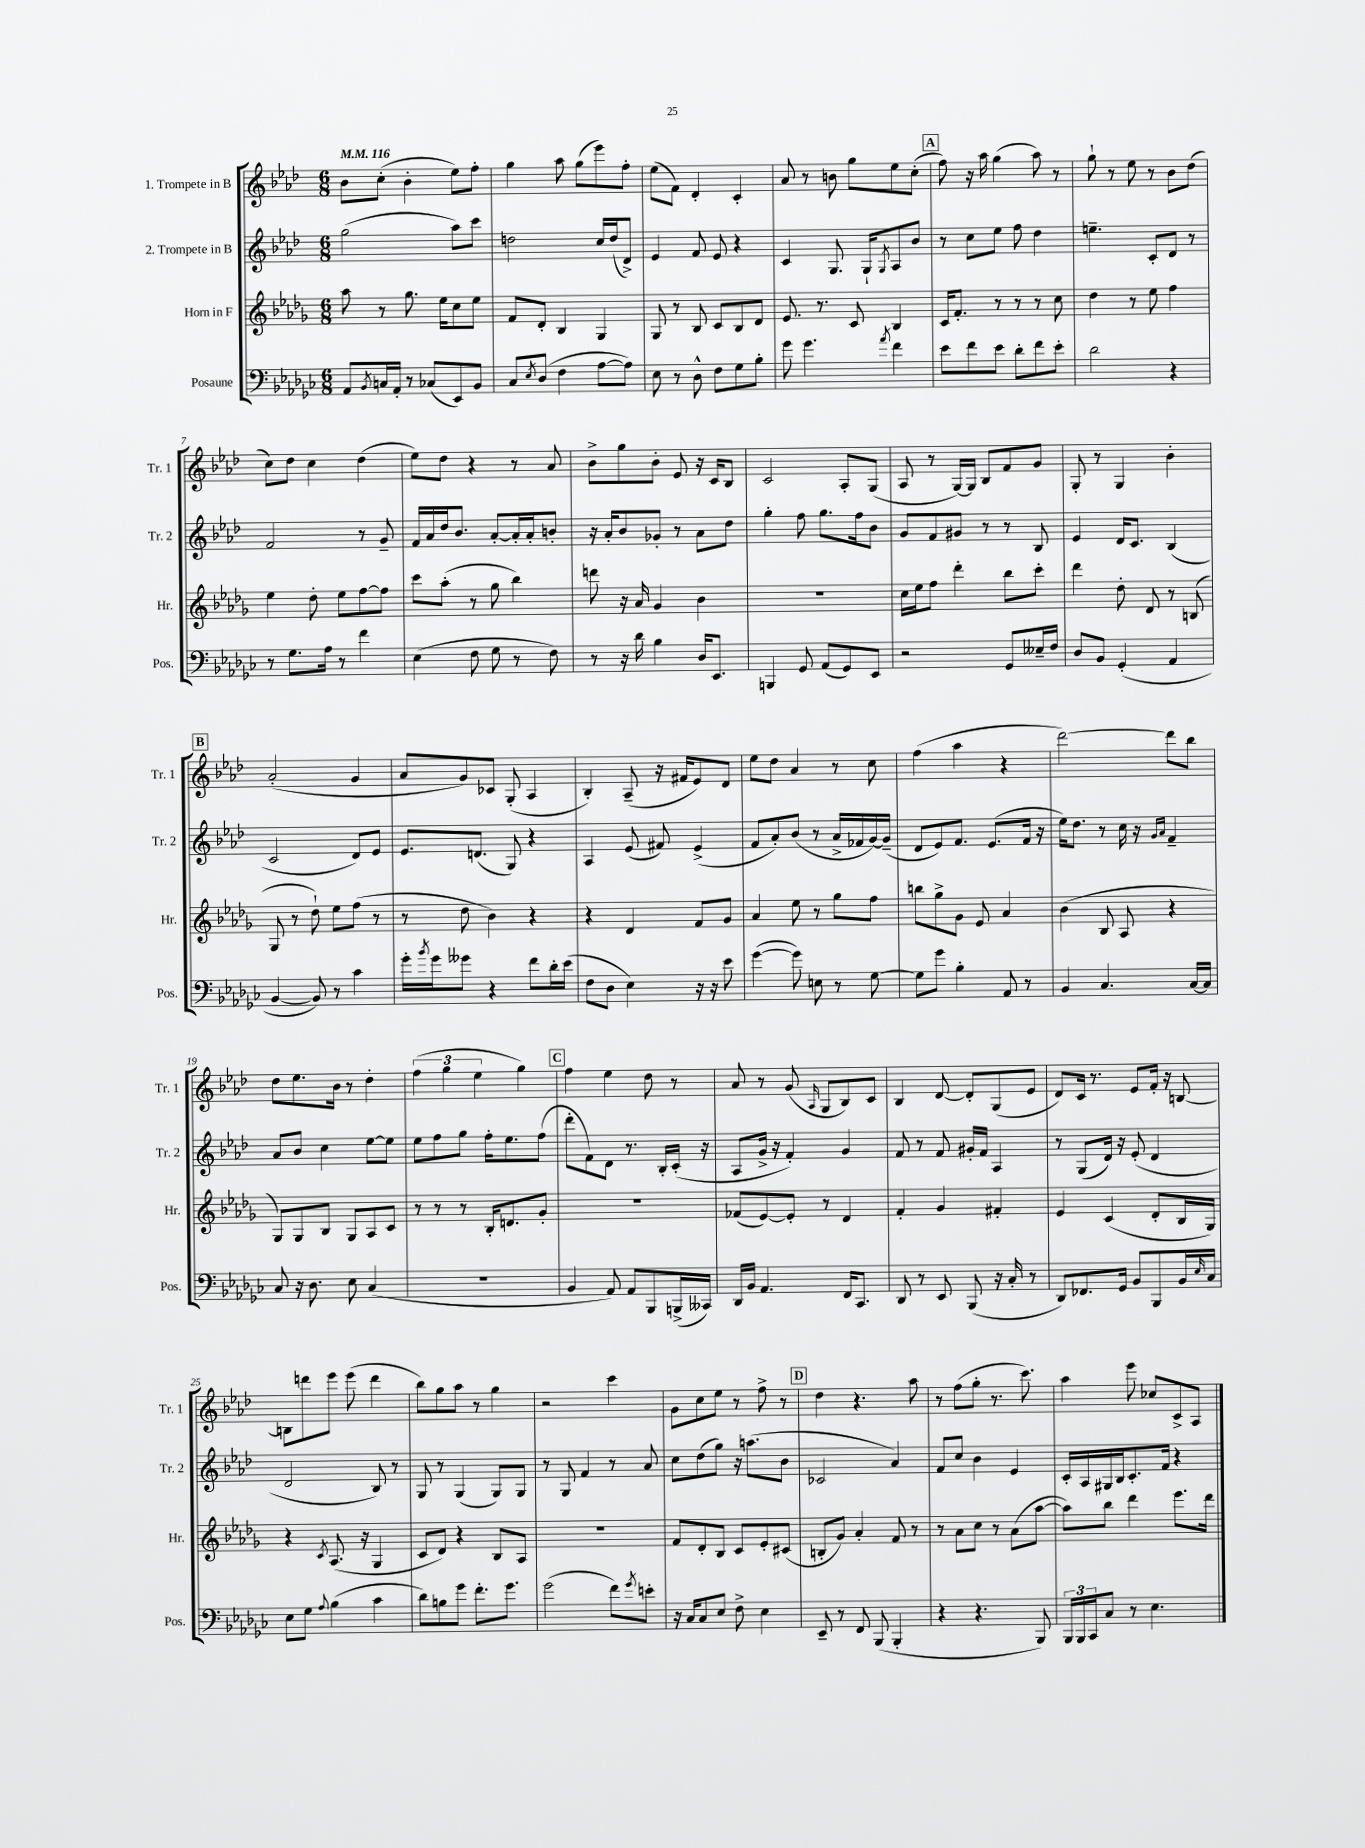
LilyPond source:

<<
\new StaffGroup <<
\new Staff = "s0" \with { instrumentName = "1. Trompete in B" shortInstrumentName = "Tr. 1" } {
    \clef treble \key aes \major \numericTimeSignature \time 6/8 \tempo 4 = 116
    bes'8 c''8-.( bes'4-. ees''8) f''8-. |
    g''4 aes''8 g''8( ees'''8) f''8-. |
    ees''8( f'8) des'4-. c'4-. |
    aes'8 r8 b'8 g''8 ees''8 c''8-.( |
    \mark \markup { \box "A" } f''8) r16 aes''16 g''4( aes''8) r8 |
    g''8-! r8 ees''8 r8 bes'8 des''8( |
    c''8) des''8 c''4 des''4( |
    ees''8) des''8 r4 r8 aes'8 |
    bes'8-> g''8 bes'8-. ees'8 r16 c'16 bes8 |
    c'2 aes8-. g8( |
    aes8 r8 g16~) g16 bes8 f'8 g'8 |
    g8-. r8 g4 bes'4-. |
    \mark \markup { \box "B" } aes'2-.( g'4 |
    aes'8 g'8) ces'8 g8-.( aes4 |
    bes4-.) aes8--( r16 fis'16 ees'8) des'8 |
    ees''8 des''8 aes'4 r8 c''8 |
    f''4( aes''4 r4 |
    des'''2~) des'''8 bes''8 |
    des''8 ees''8. bes'16 r8 des''4-. |
    \tuplet 3/2 { f''4( g''4 ees''4 } g''4) |
    \mark \markup { \box "C" } f''4 ees''4 des''8 r8 |
    aes'8 r8 g'8( \grace { aes16 } g8 bes8) c'8 |
    bes4 des'8~ des'8-. g8( ees'8 |
    des'8) c'16 r8. ees'8 f'16-. r16 b8~ |
    b8 d'''8 ees'''8 ees'''8( d'''4 |
    bes''8) g''8 aes''8 r8 g''4 |
    r2 c'''4 |
    g'8 c''8 ees''8 r8 f''8-> r8 |
    \mark \markup { \box "D" } des''4 r4. aes''8 |
    r8 f''8( g''8-. r8. c'''8.) |
    aes''4 ees'''8 ces''8 c'8-> aes8 \bar "|." |
}
\new Staff = "s1" \with { instrumentName = "2. Trompete in B" shortInstrumentName = "Tr. 2" } {
    \clef treble \key aes \major \numericTimeSignature \time 6/8
    g''2( aes''8) c'''8 |
    d''2 c''16 d''16( des'8->) |
    ees'4 f'8 ees'8 r4 |
    c'4 g8. g16-! \acciaccatura { g8 } aes8 bes'8 |
    \mark \markup { \box "A" } r8 c''8 ees''8 f''8 des''4 |
    e''4.-- c'8-. des'8 r8 |
    f'2 r8 g'8-- |
    f'16 aes'16 des''16 bes'8. aes'8~-. aes'16-. aes'16-. b'8-. |
    r16 aes'16-. bes'8 ges'8-. r8 aes'8 des''8 |
    g''4-. f''8 g''8. f''16 bes'8 |
    g'8 f'8 gis'8 r8 r8 bes8 |
    ees'4 des'16 c'8. bes4( |
    \mark \markup { \box "B" } c'2 des'8) ees'8 |
    ees'8. d'8.( g8) r4 |
    aes4 ees'8( fis'8) ees'4->( |
    f'8 aes'8-.) bes'8( r8 aes'16-> fes'16 g'16~) g'16--( |
    des'8 ees'8) f'8. ees'8.( f'16 r16 |
    ees''16) des''8. r8 c''16 r16 \grace { g'16 aes'16 } f'4-- |
    aes'8 bes'8 c''4 ees''8~ ees''8 |
    ees''8 f''8 g''8 f''16-. ees''8. f''8( |
    \mark \markup { \box "C" } des'''8-. f'8) des'8 r8. bes16-. c'16-.( r16 |
    aes8 g'16-> r16 f'4-.) g'4 |
    f'8 r8 f'8 gis'16-. f'16 aes4 |
    r8 g8( des'16) r16 ees'8-.( des'4 |
    des'2 bes8) r8 |
    g8 r8 g4( g8) g8 |
    r8 g8 f'4 r8 aes'8 |
    c''8 des''8( g''8) r16 a''8.( bes'8 |
    \mark \markup { \box "D" } ces'2 aes'4) |
    f'8 c''8 bes'4 ees'4 |
    c'16-. aes16 gis16 bes16 c'8.-. f'16 r4 \bar "|." |
}
\new Staff = "s2" \with { instrumentName = "Horn in F" shortInstrumentName = "Hr." } {
    \clef treble \key des \major \numericTimeSignature \time 6/8
    aes''8 r8 ges''8. ees''16 c''8 ees''8 |
    f'8 des'8-. bes4 ges4 |
    ges8 r8 bes8 c'8 bes8 des'8 |
    ees'8. r8. c'8 bes4 |
    \mark \markup { \box "A" } c'16 f'8.-. r8 r8 r8 c''8 |
    des''4 r8 ees''8 f''4 |
    ees''4 des''8-. ees''8 f''8~ f''8 |
    c'''8 aes''8-.( r8 ges''8 bes''4) |
    d'''8 r16 aes'16 ges'4 bes'4 |
    R2. |
    c''16 ees''16 f''8 des'''4-. bes''8 c'''8-. |
    des'''4 des''8-. des'8 r8 b8( |
    \mark \markup { \box "B" } ges8 r8 des''8-!) ees''8 f''8( r8 |
    r8 des''8 bes'4) r4 |
    r4 des'4 f'8 ges'8 |
    aes'4 ees''8 r8 ges''8 f''8 |
    b''8 ges''8-> ges'8 ees'8 aes'4 |
    bes'4( bes8 aes8 r4 |
    ges8) ges8 bes8 ges8 aes8 c'8 |
    r8 r8 r8 bes16-. d'8. ges'8-. |
    \mark \markup { \box "C" } R2. |
    fes'8( ees'8~) ees'8-. r8 des'4 |
    f'4-. ges'4 fis'4-. |
    ees'4 c'4( des'8-. bes16 ges16) |
    r4 \acciaccatura { c'8 } aes8.( r16 ges4 |
    c'8 des'8) r4 bes8 aes8 |
    R2. |
    f'8 des'8-. bes8 c'8 ees'8-. cis'8( |
    \mark \markup { \box "D" } b8-. ges'8) aes'4-. f'8 r8 |
    r8 aes'8 c''8 r8 aes'8( aes''8~ |
    aes''8) bes''8 des'''4 ees'''8. des'''16 \bar "|." |
}
\new Staff = "s3" \with { instrumentName = "Posaune" shortInstrumentName = "Pos." } {
    \clef bass \key ges \major \numericTimeSignature \time 6/8
    aes,8 \acciaccatura { bes,8 } c16 aes,16-. r8 ces8( ees,8) bes,8 |
    ces8 \acciaccatura { ees8 } des8( f4 aes8~ aes8) |
    ees8 r8 des8-^ f8 ges8 bes8-. |
    ges'8 ges'4. \acciaccatura { aes'8 } f'4 |
    \mark \markup { \box "A" } ees'8 f'8 ees'8 des'8-. f'8 ees'8-. |
    des'2 r4 |
    r8 ges8. aes16 r8 f'4 |
    ees4( f8 ges8 r8 f8) |
    r8 r16 des'16 bes4 des16 ees,8. |
    b,,4 ges,8 aes,8( ges,8) ees,8 |
    r2 ges,8 eeses16-- f16 |
    des8 bes,8 ges,4-.( aes,4 |
    \mark \markup { \box "B" } bes,4~ bes,8) r8 ces'4 |
    ges'16-. \acciaccatura { bes'8 } ges'16 geses'8 r4 f'8 des'16-. ees'16( |
    f8 des8 ees4) r16 r16 ees'8 |
    ges'4~( ges'8) e8 r8 ges8~ |
    ges8 ges'8 bes4-. aes,8 r8 |
    bes,4 ces4. ces16~ ces16 |
    ces8 r16 des8. ees8 ces4( |
    R2. |
    \mark \markup { \box "C" } bes,4 aes,8) aes,8 bes,,8 b,,16->( ceses,16) |
    des,16 bes,16 aes,4. f,16 ces,8. |
    des,8 r8 ees,8 bes,,8( r16 ces16-. r8 |
    des,8) fes,8. ges,16 bes,8 bes,,8 bes,16 \grace { ees16 } ces16 |
    ees8 ges8 \appoggiatura { aes8 } bes4( ces'4 |
    des'8) b8 ges'8 f'8.-. ges'8. |
    ges'2( f'8) \acciaccatura { ges'8 } e'8-. |
    r16 ces16 ces8 ees8 f8-> ees4 |
    \mark \markup { \box "D" } ees,8-- r8 f,8 bes,,8( bes,,4-. |
    r4 r4. bes,,8) |
    \tuplet 3/2 { bes,,16 bes,,16 ces,16 } ces8 r8 ees4. \bar "|." |
}
>>
>>
